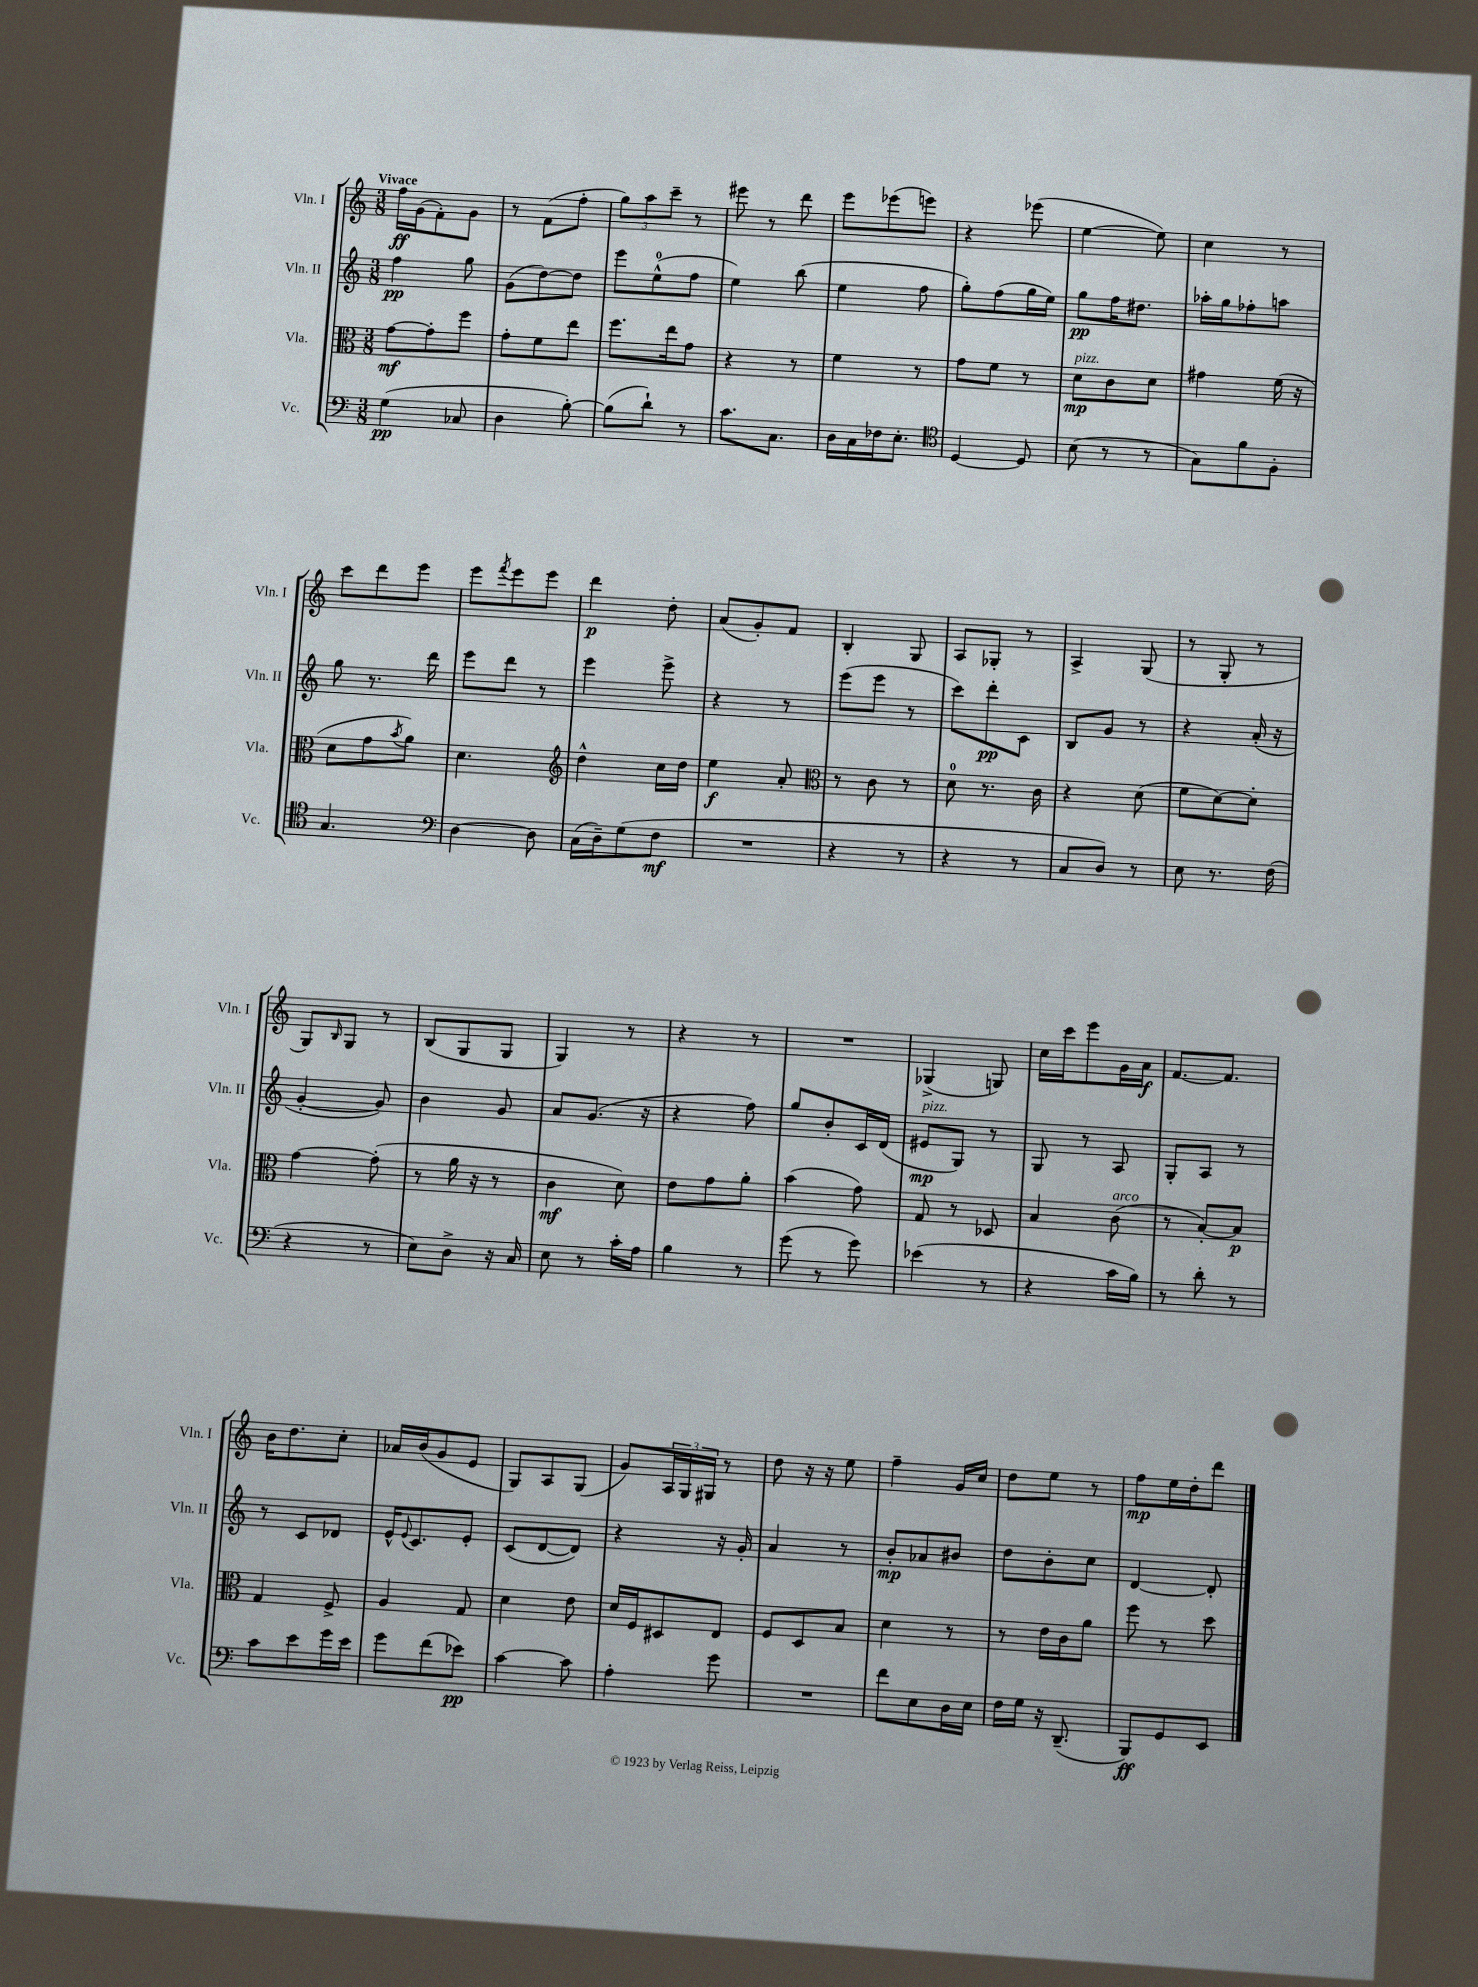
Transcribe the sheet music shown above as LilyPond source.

<<
\new StaffGroup <<
\new Staff = "s0" \with { instrumentName = "Vln. I" shortInstrumentName = "Vln. I" } {
    \clef treble \key c \major \numericTimeSignature \time 3/8 \tempo "Vivace"
    f''16\ff g'16( f'8-.) g'8 |
    r8 f'8( f''8-. |
    \tuplet 3/2 { g''8) a''8 c'''8-- } r8 |
    eis'''8 r8 d'''8 |
    e'''8 ees'''8( e'''8) |
    r4 ees'''8( |
    e''4~ e''8) |
    c''4 r8 |
    c'''8 d'''8 e'''8 |
    e'''8 \acciaccatura { f'''8 } e'''8 e'''8 |
    d'''4\p d''8-. |
    a'8( g'8-.) f'8 |
    b4-. g8 |
    a8 ges8-. r8 |
    a4-> g8( |
    r8 g8-. r8 |
    g8) \grace { b16 } g8 r8 |
    b8( g8 g8 |
    g4) r8 |
    r4 r8 |
    R4. |
    ges4->( g8) |
    c''16 c'''16 e'''8 g'16 a'16\f |
    f'8.~ f'8. |
    b'16 d''8. c''8-. |
    aes'16 b'16( g'8 e'8 |
    g8) a8 g8( |
    g'8) \tuplet 3/2 { a16 g16 gis16 } r8 |
    d''8 r16 r16 e''8 |
    f''4-- g'16 c''16 |
    d''8 e''8 r8 |
    f''8\mp e''16 d''16-. d'''8 \bar "|." |
}
\new Staff = "s1" \with { instrumentName = "Vln. II" shortInstrumentName = "Vln. II" } {
    \clef treble \key c \major \numericTimeSignature \time 3/8
    f''4\pp g''8 |
    g'8( d''8~) d''8 |
    e'''8 e''8-0-^( f''8 |
    e''4) b''8( |
    e''4 f''8 |
    g''8-.) f''8( g''16 e''16) |
    g''8\pp f''16 dis''8. |
    aes''16-. g''16 fes''8-. a''8 |
    g''8 r8. d'''16 |
    e'''8 d'''8 r8 |
    e'''4 e'''8-> |
    r4 r8 |
    e'''8( e'''8 r8 |
    c'''8) d'''8-.\pp c'8 |
    b8 g'8 r8 |
    r4 a'16-.( r16 |
    g'4~-. g'8) |
    b'4 g'8 |
    a'8 g'8.( r16 |
    r4 f''8) |
    g''8 b'8-. c'16 d'16( |
    eis'8\mp^\markup { \italic "pizz." } g8) r8 |
    g8 r8 a8 |
    g8-. a8 r8 |
    r8 c'8 des'8 |
    e'16-^ \appoggiatura { e'8 } c'8. e'8-. |
    c'8( d'8~ d'8) |
    r4 r16 g'16-. |
    a'4 r8 |
    b'8-.\mp aes'8 bis'8 |
    d''8 b'8-. c''8 |
    d'4~ d'8-. \bar "|." |
}
\new Staff = "s2" \with { instrumentName = "Vla." shortInstrumentName = "Vla." } {
    \clef alto \key c \major \numericTimeSignature \time 3/8
    g'8~\mf g'8-. f''8 |
    g'8-. f'8 e''8 |
    f''8. e''16 g'8 |
    r4 r8 |
    f'4 r8 |
    g'8 f'8 r8 |
    d'8\mp^\markup { \italic "pizz." } c'8 d'8 |
    gis'4 f'16( r16 |
    d'8 g'8 \acciaccatura { b'8 } a'8) |
    d'4. |
    \clef treble d''4-^ c''16 d''16 |
    e''4\f a'8-. |
    \clef alto r8 c'8 r8 |
    d'8-0 r8. c'16 |
    r4 d'8( |
    f'8 d'8~) d'8-. |
    g'4~ g'8-.( |
    r8 a'16 r16 r8 |
    c'4\mf d'8) |
    e'8 g'8 a'8-. |
    b'4( g'8) |
    g8 r8 des8 |
    b4 c'8^\markup { \italic "arco" }( |
    r8 b8~-.) b8\p |
    g4 f8-> |
    a4 g8 |
    d'4 e'8 |
    d'16 f16 dis8 e8 |
    f8 d8 b8 |
    d'4 r8 |
    r8 e'16 c'16 a'8 |
    f''8 r8 d''8 \bar "|." |
}
\new Staff = "s3" \with { instrumentName = "Vc." shortInstrumentName = "Vc." } {
    \clef bass \key c \major \numericTimeSignature \time 3/8
    g4\pp( ces8 |
    d4 b8~-.) |
    b8( d'8-!) r8 |
    c'8. c8. |
    d16 c16 fes16 e8.-. |
    \clef tenor d4~ d8 |
    b8( r8 r8 |
    g8) f'8 f8-. |
    g4. |
    \clef bass d4~ d8 |
    c16( d16--) g8( f8\mf |
    R4. |
    r4 r8 |
    r4 r8 |
    c8 d8) r8 |
    e8 r8. f16( |
    r4 r8 |
    e8) d8-> r16 c16 |
    e8 r8 c'16-. a16 |
    b4 r8 |
    g'8( r8 g'8) |
    ees'4( r8 |
    r4 c'16 b16) |
    r8 d'8-. r8 |
    c'8 e'8 g'16 e'16 |
    g'8 f'8( ees'8\pp) |
    c'4~ c'8 |
    a4-. g'8 |
    R4. |
    f'8 e8 d16 e16 |
    f16 g16 r16 d,8.--( |
    b,,8\ff) g,8 e,8 \bar "|." |
}
>>
>>
\layout { \context { \Score \remove "Bar_number_engraver" } }
